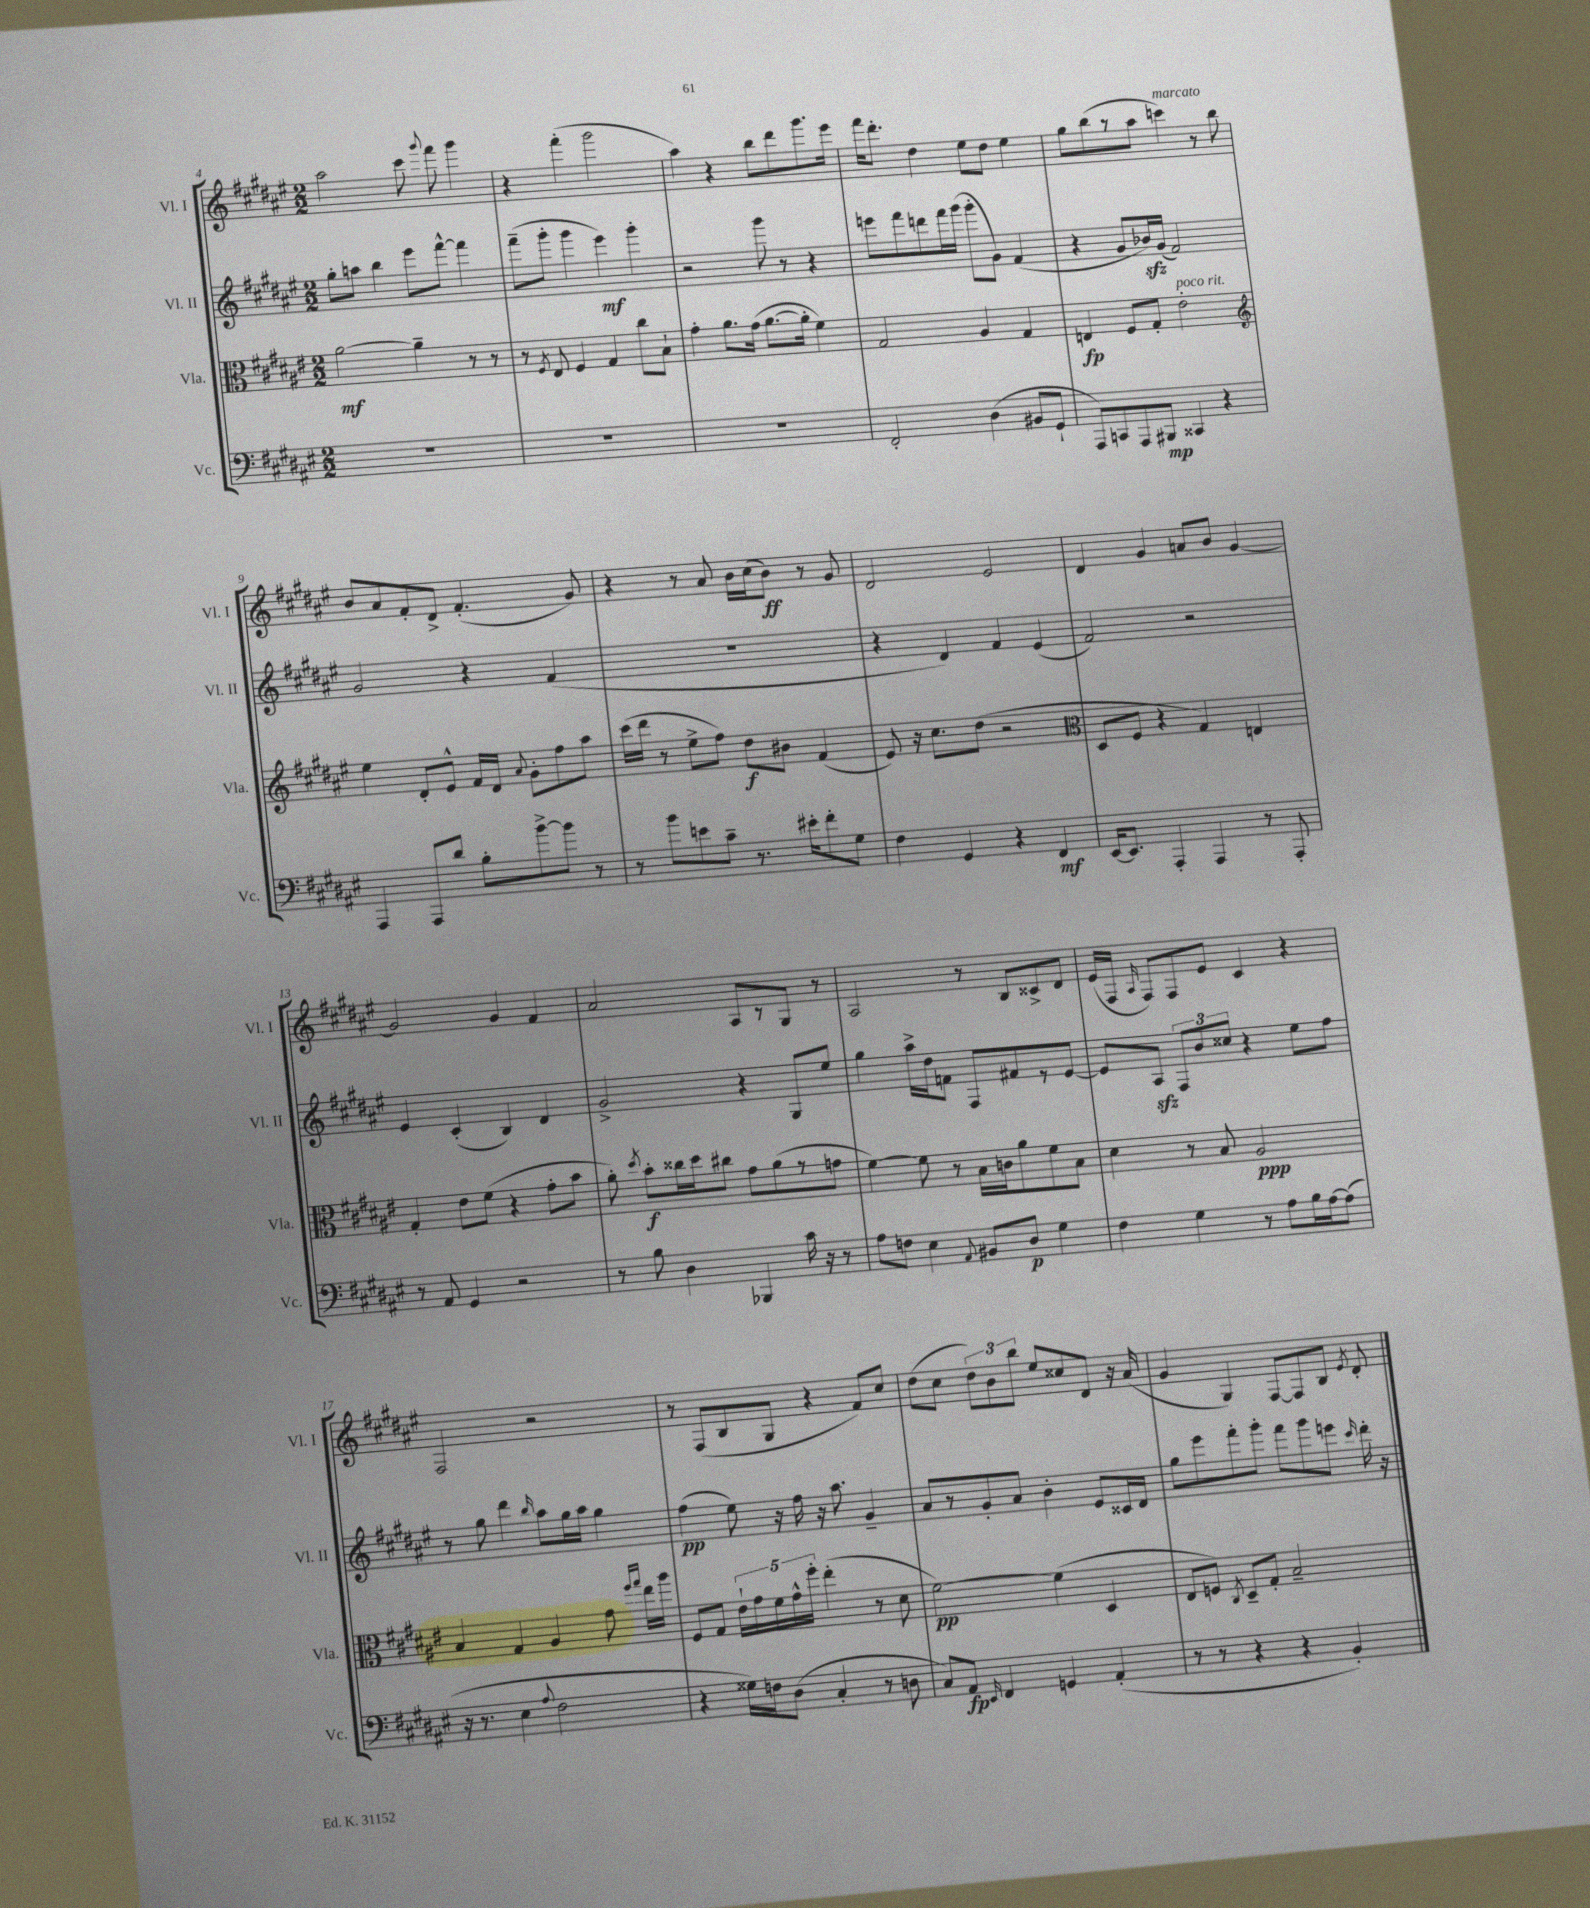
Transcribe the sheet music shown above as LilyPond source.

<<
\new StaffGroup <<
\new Staff = "s0" \with { instrumentName = "Vl. I" shortInstrumentName = "Vl. I" } {
    \clef treble \key fis \major \numericTimeSignature \time 2/2
    \autoBeamOff ais''2 cis'''8 \appoggiatura { gis'''8 } fis'''8 gis'''4 |
    r4 fis'''4-.( gis'''2 |
    ais''4) r4 b''8[ dis'''8 gis'''8. eis'''16] |
    fis'''16[ dis'''8.]-. dis''4 eis''8[ dis''8] eis''4 |
    gis''8[ b''8( r8 ais''8] c'''4^\markup { \italic "marcato" }) r8 b''8 |
    b'8[ ais'8 fis'8-. dis'8]-> fis'4.-.( gis'8) |
    r4 r8 ais'8 b'16[ cis''16( b'8]\ff) r8 gis'8 |
    dis'2 eis'2 |
    dis'4 gis'4 a'8[ b'8] gis'4~ |
    gis'2 gis'4 fis'4 |
    ais'2 ais8[ r8 gis8] r8 |
    ais2 r8 b8[ cisis'8-> dis'8] |
    eis'16[( fis16] \grace { ais16 } fis8[) fis8 eis'8] cis'4 r4 |
    fis2 r2 |
    r8 fis8[( b8 gis8] r4 fis'8[) cis''8] |
    dis''8[( cis''8] \tuplet 3/2 { dis''8[) b'8 b''8] } eis''8[ cisis''8 dis'8] r16 ais'16( |
    gis'4 gis4) fis8[~ fis8 b8] \acciaccatura { eis'8 } dis'8-. \bar "|." |
}
\new Staff = "s1" \with { instrumentName = "Vl. II" shortInstrumentName = "Vl. II" } {
    \clef treble \key fis \major \numericTimeSignature \time 2/2
    \autoBeamOff gis''8[-. a''8] b''4 eis'''8[ fis'''8]~-^ fis'''4 |
    fis'''8[--( gis'''8]-. gis'''4 eis'''4\mf) gis'''4-. |
    r2 gis'''8 r8 r4 |
    e'''8[ fis'''8 d'''8 fis'''16 gis'''16]( gis'''8[-. gis'8]) fis'4( |
    r4 gis'8[ bes'16\sfz) gis'16]( fis'2) |
    gis'2 r4 fis'4( |
    R1 |
    r4 dis'4) fis'4 eis'4( |
    fis'2) r2 |
    eis'4 cis'4-.( b4) dis'4 |
    gis'2-> r4 gis8[ eis''8] |
    gis''4 ais''16[-> dis''16 f'8] fis8[ fis'8 r8 eis'8]~ |
    eis'8[ ais8]\sfz \tuplet 3/2 { fis8[ b'8 cisis''8] } r4 eis''8[ fis''8] |
    r8 gis''8 dis'''4 \grace { b''16 } ais''8[ gis''16 ais''16] gis''4 |
    fis''4\pp( eis''8) r16 fis''16 r16 ais''8. gis'4-- |
    ais'8[ r8 gis'8-. ais'8] b'4-. eis'8[ cisis'16 dis'16] |
    gis''8[ eis'''8 fis'''8-. gis'''8]-. fis'''8[ gis'''8 e'''8] \grace { cis'''16 } dis'''16-. r16 \bar "|." |
}
\new Staff = "s2" \with { instrumentName = "Vla." shortInstrumentName = "Vla." } {
    \clef alto \key fis \major \numericTimeSignature \time 2/2
    \autoBeamOff ais'2~\mf ais'4-- r8 r8 |
    r8 \acciaccatura { fis8 } eis8 fis4 gis4 cis''8[ b8]-! |
    gis'4-. ais'8.[ gis'16]( ais'8.[~ ais'16]-. fis'4) |
    gis2 ais4 gis4 |
    e4\fp fis8[ gis8]-. eis'2-.^\markup { \italic "poco rit." } |
    \clef treble eis''4 dis'8[-. eis'8]-^ fis'16[ dis'16] \appoggiatura { ais'8 } gis'8[-. fis''8 ais''8] |
    cis'''16[( dis'''16] r8 eis''8[-> fis''8]) dis''8[\f bis'8] fis'4( |
    eis'8) r16 cis''8.[ dis''8]( r2 |
    \clef alto dis8[ fis8] r4 gis4) e4 |
    gis4-. eis'8[ fis'8]( r4 gis'8[-. b'8] |
    ais'8-.) \acciaccatura { dis''8 } b'8[-.\f cisis''16 dis''16 cis''8] gis'8[ ais'8( r8 g'8] |
    fis'4~) fis'8 r8 b16[ c'16 ais'8 fis'8 b8] |
    dis'4 r8 b8 ais2\ppp |
    b4 gis4 ais4 gis'8 \grace { fis''16[ gis''16] } eis''16[ ais''16] |
    fis8[ gis8] \tuplet 5/4 { eis'16[-! gis'16 fis'16 gis'16-^ fis''16]-. } eis''4-.( r8 dis'8 |
    fis'2~\pp) fis'4( dis4 |
    eis8[ f8]) \acciaccatura { cis8 } dis8[-- gis8]-. b2-- \bar "|." |
}
\new Staff = "s3" \with { instrumentName = "Vc." shortInstrumentName = "Vc." } {
    \clef bass \key fis \major \numericTimeSignature \time 2/2
    \autoBeamOff R1 |
    R1 |
    R1 |
    fis,2-. dis4( bis,8[ gis,8]-! |
    ais,,8[) c,8 ais,,8 bis,,8]\mp cisis,4 r4 |
    ais,,4 ais,,8[ dis'8] b8[-. b'8~-> b'8] r8 |
    r8 b'8[ e'8 cis'8]-- r8. eis'16[-. fis'8-. gis8] |
    fis4 gis,4 r4 fis,4\mf |
    eis,16[~ eis,8.] ais,,4-. ais,,4 r8 ais,,8-. |
    r8 ais,8 gis,4 r2 |
    r8 b8 dis4 bes,,4 cis'16 r16 r8 |
    ais8[ f8] eis4 \appoggiatura { ais,8 } bis,8[ dis8]\p gis4 |
    fis4 gis4 r8 ais8[ b16 ais16~ ais8]( |
    r16 r8. eis4 \appoggiatura { ais8 } fis2 |
    r4 gisis16[) f16 dis8]( cis4-. r8 d8 |
    cis8[) ais,8]\fp \grace { eis,16 } fis,4 g,4 ais,4-.( |
    r8 r8 r4 r4 b,4-.) \bar "|." |
}
>>
>>
\layout { \context { \Score currentBarNumber = #4 } }
